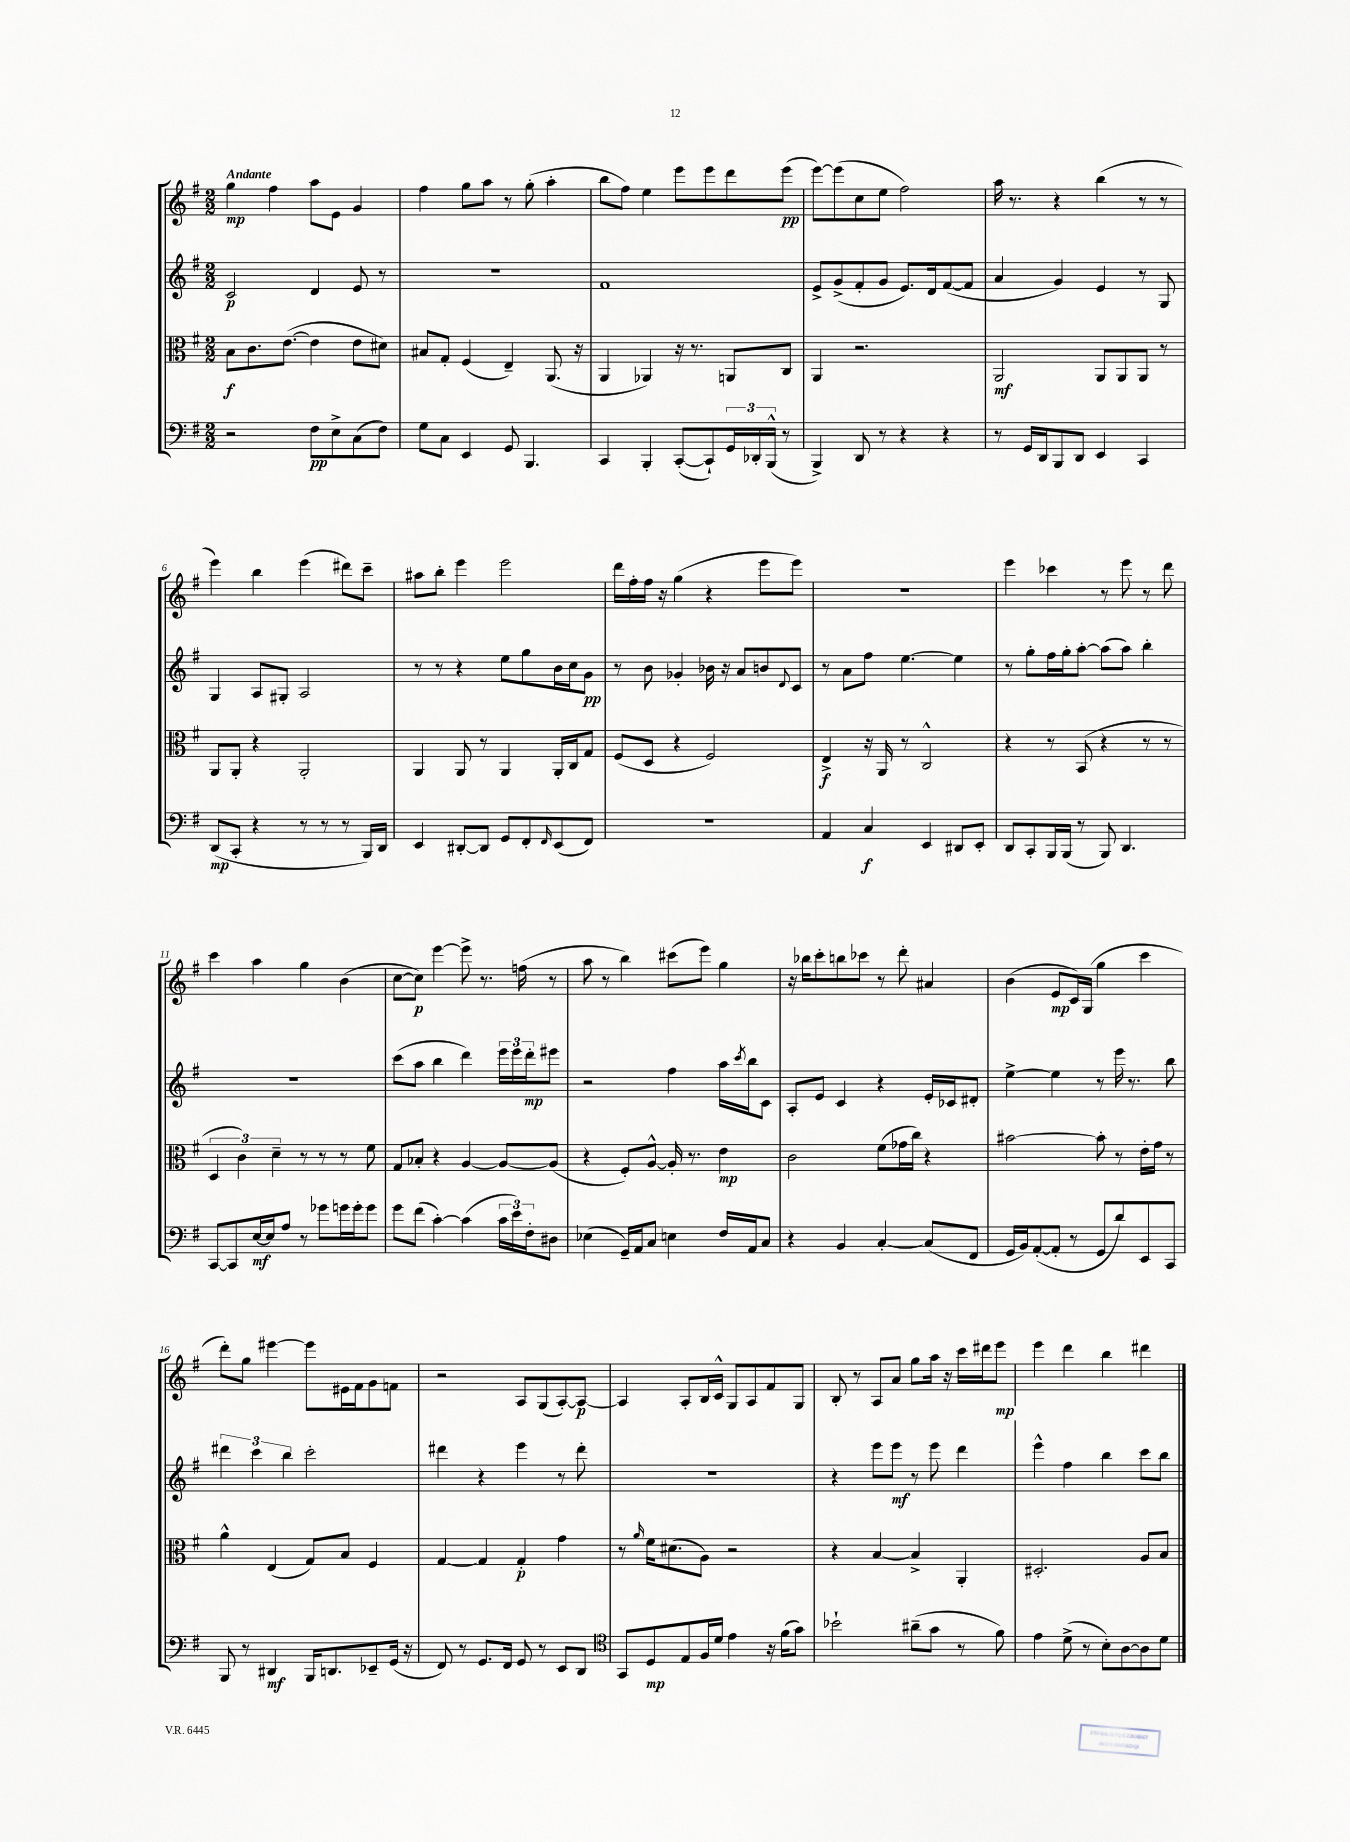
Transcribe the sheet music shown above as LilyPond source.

<<
\new StaffGroup <<
\new Staff = "s0" {
    \clef treble \key g \major \numericTimeSignature \time 2/2 \tempo "Andante"
    g''4\mp fis''4 a''8 e'8 g'4 |
    fis''4 g''8 a''8 r8 g''8-.( a''4-. |
    b''8 fis''8) e''4 e'''8 e'''8 d'''8 e'''8\pp( |
    e'''8~) e'''8( c''8 e''8 fis''2) |
    a''16 r8. r4 b''4( r8 r8 |
    e'''4) b''4 e'''4( dis'''8) c'''8-- |
    ais''8 b''8-. e'''4 e'''2 |
    d'''16 fis''16-. fis''16 r16 g''4( r4 e'''8 e'''8) |
    R1 |
    e'''4 ces'''4 r8 e'''8 r8 d'''8 |
    c'''4 a''4 g''4 b'4( |
    c''8~ c''8\p) e'''4~ e'''8-> r8. f''16( r8 |
    a''8 r8 b''4) cis'''8( e'''8) g''4 |
    r16 bes''16 c'''8-. b''8 ces'''8 r8 d'''8-. ais'4 |
    b'4( e'8\mp c'16) g16( g''4 c'''4 |
    d'''8-.) g''8 eis'''4~ eis'''8 eis'16 fis'16 g'8 f'8 |
    r2 a8 g8( a8~-.) a8~\p |
    a4 a8-. b16 c'16-^ g8 a8 fis'8 g8 |
    b8-. r8 a8 a'8 g''8 a''16 r16 c'''16 dis'''16 e'''8\mp |
    e'''4 d'''4 b''4 dis'''4 \bar "|." |
}
\new Staff = "s1" {
    \clef treble \key g \major \numericTimeSignature \time 2/2
    c'2\p d'4 e'8 r8 |
    R1 |
    fis'1 |
    e'8-> g'8->( fis'8-. g'8 e'8.) d'16 fis'8~( fis'8 |
    a'4 g'4) e'4 r8 g8 |
    g4 a8 gis8-. a2 |
    r8 r8 r4 e''8 g''8 b'16 c''16 g'8\pp |
    r8 b'8 ges'4-. bes'16 r16 a'8 b'8 \appoggiatura { d'8 } c'8 |
    r8 a'8 fis''8 e''4.~ e''4 |
    r8 g''8-. fis''16 g''16-. a''8~-. a''8( a''8) b''4-. |
    r1 |
    c'''8( a''8 b''4 d'''4) \tuplet 3/2 { e'''16 e'''16 d'''16-.\mp } eis'''8 |
    r2 fis''4 a''16 \acciaccatura { c'''8 } b''16 c'8 |
    a8-. e'8 c'4 r4 e'16-. ces'16 dis'8-. |
    e''4~-> e''4 r8 e'''16 r8. b''8 |
    \tuplet 3/2 { dis'''4 c'''4 b''4 } c'''2-. |
    dis'''4 r4 e'''4 r8 dis'''8-. |
    R1 |
    r4 e'''8 e'''8\mf r8 e'''8 d'''4 |
    e'''4-^ fis''4 b''4 c'''8 b''8 \bar "|." |
}
\new Staff = "s2" {
    \clef alto \key g \major \numericTimeSignature \time 2/2
    b8\f c'8. e'8.~( e'4 e'8 dis'8) |
    bis8 g8-. fis4( e4--) a,8.( r16 |
    a,4 aes,4) r16 r8. a,8 c8 |
    a,4 r2. |
    a,2\mf a,8 a,8 a,8 r8 |
    a,8 a,8-. r4 a,2-. |
    a,4 a,8 r8 a,4 a,16-. c16 g8 |
    fis8( d8 r4 fis2) |
    e4->\f r16 a,16 r8 c2-^ |
    r4 r8 b,8( r4 r8 r8 |
    \tuplet 3/2 { d4 c'4) d'4-- } r8 r8 r8 fis'8 |
    g8 bes8-. r4 a4~ a8~ a8( |
    r4 fis8-.) a8~-^ a16-. r8. e'4\mp |
    c'2 fis'8( ges'16 c''16) r4 |
    bis'2~ bis'8-. r8 e'16-. g'16 r8 |
    a'4-^ e4( g8) b8 fis4 |
    g4~ g4 g4-.\p g'4 |
    r8 \grace { a'16 } fis'16 dis'8.( a8) r2 |
    r4 b4~ b4-> a,4-. |
    dis2.-. a8 b8 \bar "|." |
}
\new Staff = "s3" {
    \clef bass \key g \major \numericTimeSignature \time 2/2
    r2 fis8\pp e8-> c8( fis8) |
    g8 c8 e,4 g,8 b,,4. |
    c,4 b,,4-. c,8~-.( c,8-!) \tuplet 3/2 { g,16 des,16-. b,,16-^( } r8 |
    b,,4->) d,8 r8 r4 r4 |
    r8 g,16 d,16 b,,8 d,8 e,4 c,4 |
    d,8\mp( c,8-. r4 r8 r8 r8 b,,16) d,16 |
    e,4 dis,8~-. dis,8 g,8 fis,8-. \grace { fis,16 } e,8( fis,8) |
    R1 |
    a,4 c4\f e,4 dis,8 e,8-. |
    d,8 c,8-. b,,16 b,,16( r8 b,,8) d,4. |
    c,8~ c,8 e16~\mf e16 a8 r8 ges'8 g'16 g'16-. g'8 |
    g'8 fis'8( c'4~-.) c'4( \tuplet 3/2 { c'16 e'16) fis16-. } dis8 |
    ees4( g,16--) a,16 c8 e4 fis16 a,16 c8 |
    r4 b,4 c4~-. c8( fis,8 |
    g,16 b,16) a,8~-.( a,8-. r8 g,8 d'8) e,8 c,8 |
    b,,8 r8 dis,4\mf b,,16 d,8. ees,8-- g,16( r16 |
    fis,8) r8 g,8. fis,16 g,8 r8 e,8 d,8 |
    \clef tenor g,8 d8\mp e8 fis16 d'16 e'4 r16 fis'16( g'8) |
    bes'2-! ais'8--( g'8 r8 fis'8) |
    e'4 d'8->( r8 b8-.) a8~ a8 d'8 \bar "|." |
}
>>
>>
